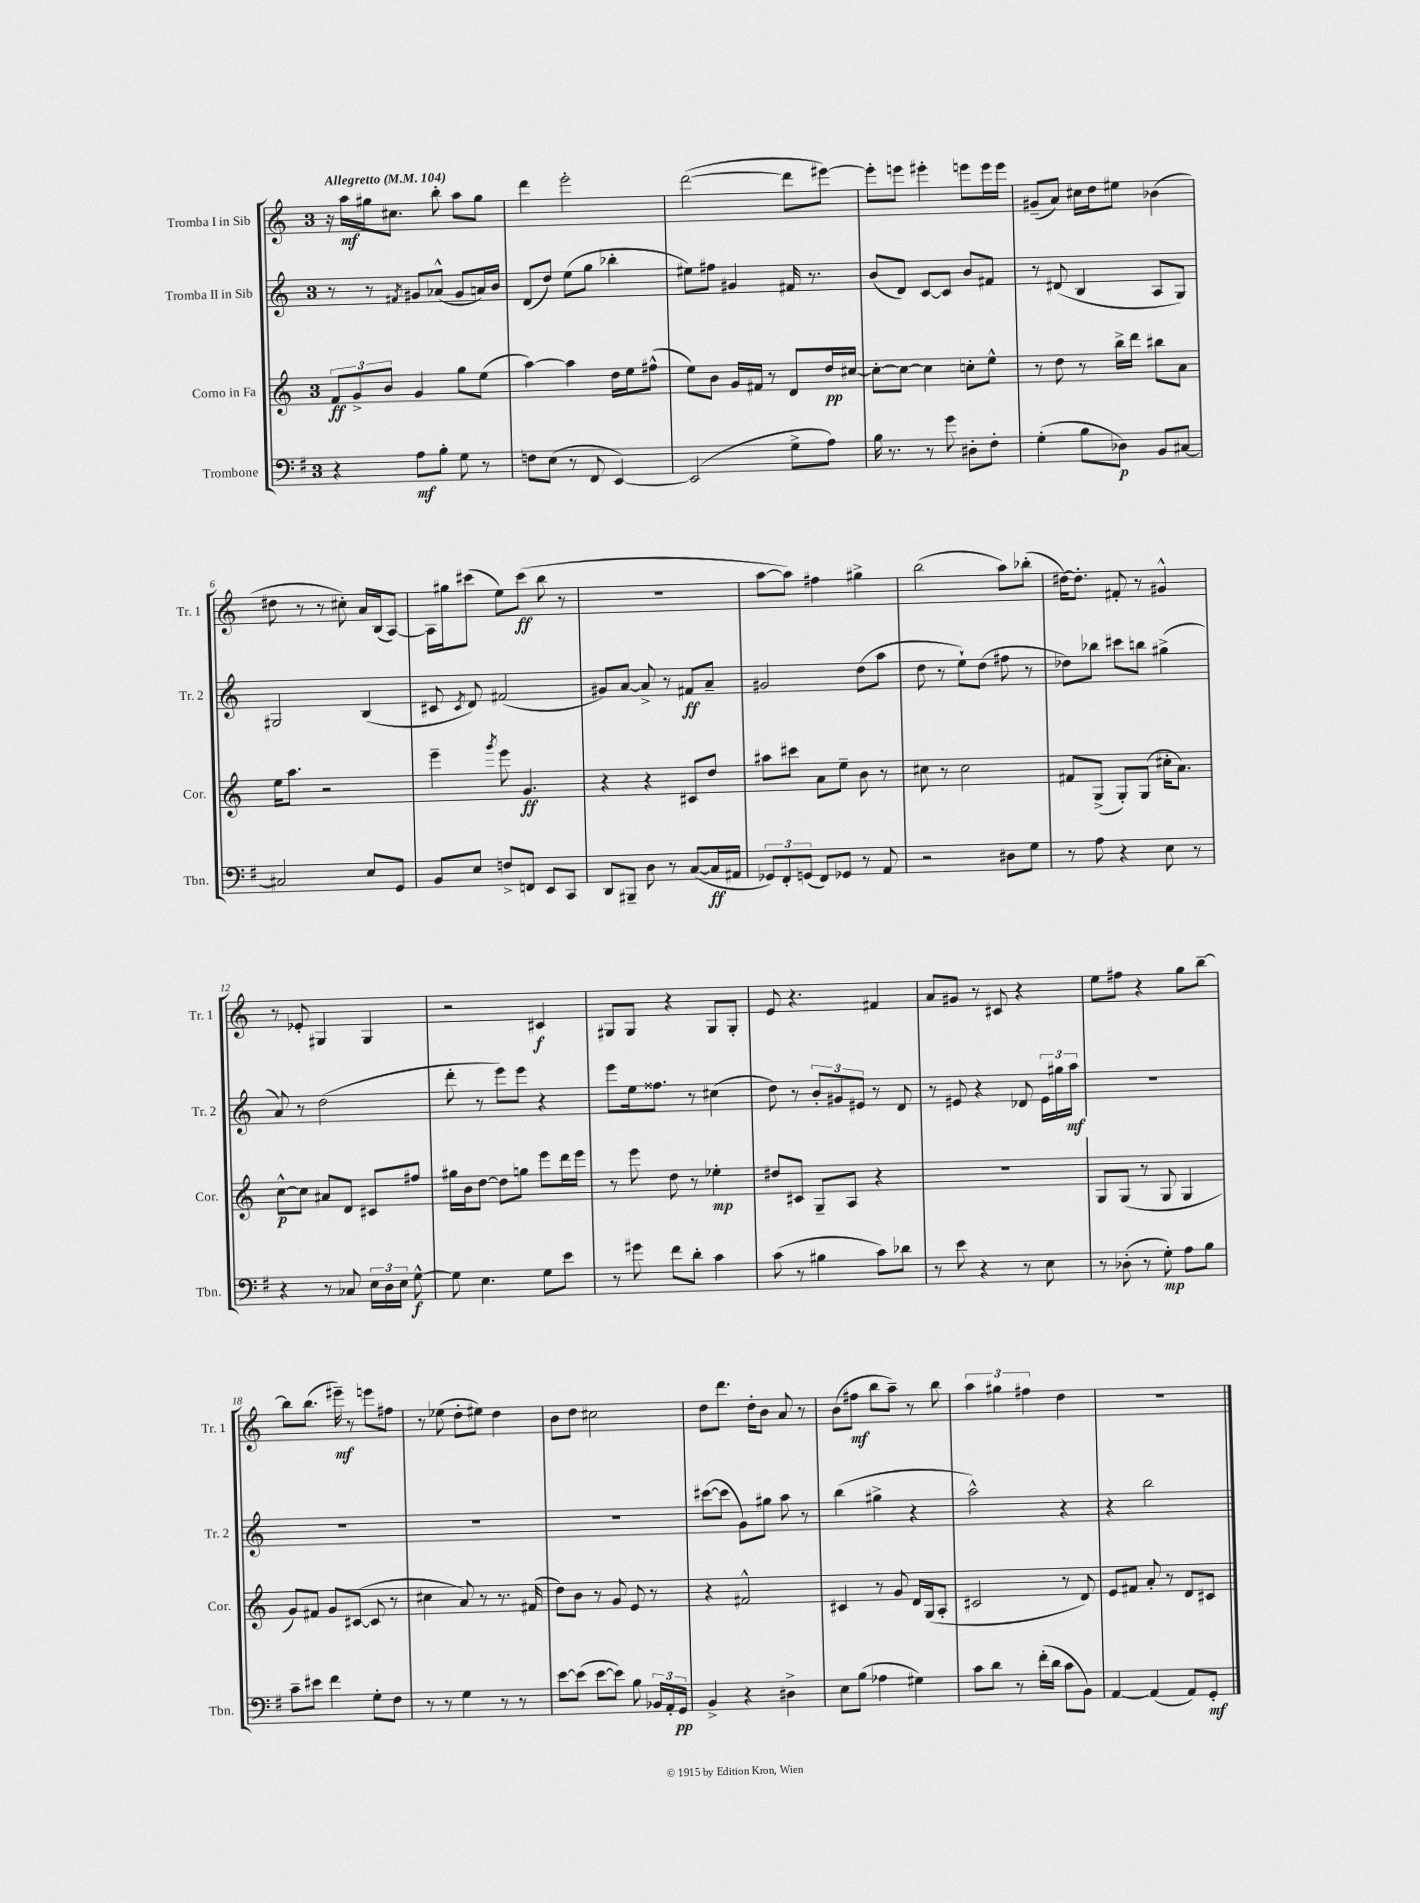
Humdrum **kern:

**kern	**kern	**kern	**kern
*staff4	*staff3	*staff2	*staff1
*clefF4	*clefG2	*clefG2	*clefG2
*k[f#]	*k[]	*k[]	*k[]
*M3/4	*M3/4	*M3/4	*M3/4
*MM104	*MM104	*MM104	*MM104
4r	12f	8r	16r
.	.	.	16aa
.	12g^	.	.
.	.	8r	16gg#
.	12b	.	.
.	.	.	8.cc#
.	.	8qf#	.
8A	4g	8g#	.
8B'	.	(8a-^^	8bb'
8G	8gg	8g#	8aa
8r	(8ee	16a)	8gg#
.	.	16b	.
=	=	=	=
8F	[4aa)	(8d	4ddd
(8E	.	8dd)	.
8r	4aa]	(8ee	2eee'
8FF#	.	8gg	.
[4EE)	16dd	4bb-'	.
.	16ee	.	.
.	(8ff#^^	.	.
=	=	=	=
(2EE]	8ee)	8ee#)	([2ddd
.	8b	8ff#	.
.	16g	4g#	.
.	16f#	.	.
.	8r	.	.
8G^	8d	16f#	8ddd]
.	.	8.r	.
8A)	16dd	.	[8eee#)
.	[16cc#	.	.
=	=	=	=
16B	8cc#'_	(8b	8eee#']
8.r	.	.	.
.	8cc#_	8d)	8eee
8r	4cc#]	[8c	4eee#'
8g	.	8c]	.
8D#'	8cc'	8b	8eee
8F#'	8ee^^	8f#	16eee
.	.	.	16eee
=	=	=	=
(4G'	8r	8r	(8g#~
.	8dd	(8d#	8a)
8B	8r	4B	16cc#
.	.	.	16dd
8D-)	16bb^	.	8ee#
.	16ddd	.	.
8BB	8bb#	8A	(4b-
[8C#	8a	8G)	.
=	=	=	=
2C#]	16ee	2G#	8dd#
.	8.aa	.	.
.	.	.	8r
.	2r	.	8r
.	.	.	8cc#')
8E	.	(4B	16a
.	.	.	(16B
8GG	.	.	[8A)
=	=	=	=
8BB	4eee~	8c#	16A]
.	.	.	16gg#
.	.	8qc#	.
8E	.	8d)	(8ccc#
.	8qggg	.	.
8F^	8eee	(2f#	8ee)
8FF	4.g	.	(8ccc#
8EE	.	.	8bb
8CC	.	.	8r
=	=	=	=
8DD	4r	8g#)	2.r
8BBB#~	.	[8a	.
8D	4r	8a^]	.
8r	.	8r	.
([8C	8c#	8f#	.
16C]	8dd	8a~	.
16AA#	.	.	.
=	=	=	=
12GG-)	8aa#	2g#	[8aa
12FF#'	.	.	.
.	8ccc#	.	8aa])
(12GG	.	.	.
8FF#)	8a	.	4ff#
8GG-	8ee~	.	.
8r	8b	(8dd	4gg#^
8AA	8r	8aa	.
=	=	=	=
2r	8cc#	8dd	(2bb
.	8r	8r	.
.	2cc#	8ee`)	.
.	.	(8dd	.
8D#	.	8ff#	8aa)
8G	.	8r	(8bb-'
=	=	=	=
8r	8f#	8dd-)	[16dd#)
.	.	.	8.dd#']
8A	(8G^	8bb-	.
4r	8G')	8ccc#	8f#'
.	(8G	8bb	8r
8E	16cc#'	(4gg#^	4g#^^
.	8.a)	.	.
8r	.	.	.
=	=	=	=
4r	[8cc^^	8a)	8r
.	8cc]	8r	8e-'
8r	8a#	(2dd	4G#
8C-	8d	.	.
24E	8c#	.	4G#
24D	.	.	.
24E	.	.	.
[8G^^	8ff#	.	.
=	=	=	=
8G]	16gg#	8ddd'	2r
.	16b	.	.
4.E	[8dd	8r	.
.	8dd]	8eee)	.
.	8gg	8eee	.
8G	8eee	4r	4c#
8e	16ddd	.	.
.	16eee	.	.
=	=	=	=
8r	8r	8eee	8G#
8g#	8eee	16ee	8G#
.	.	8.ff##	.
8f#	8dd	.	4r
8d'	8r	8r	.
4c	4ee-'	(4cc#	8G#
.	.	.	8G#'
=	=	=	=
(8c	8dd#	8dd)	8e
8r	8c#	8r	4.r
4B#	8G~	12b'	.
.	.	12g#	.
.	8A	.	.
.	.	12e#	.
8c)	4r	8r	4f#
8d-	.	8d	.
=	=	=	=
8r	2.r	8r	8a
8e	.	8e#	8g#
4r	.	4r	8r
.	.	.	8c#
8r	.	8d-	4r
8E	.	24e#	.
.	.	24gg#	.
.	.	24aa	.
=	=	=	=
8r	8G	2.r	8ee
(8D-'	(8G	.	8ff#
8r	8r	.	4r
8G')	8G	.	.
8A	4G	.	8gg
8B	.	.	[8bb~
=	=	=	=
8c~	8g)	2.r	8bb]
8e#	8f#	.	(8.bb
4f#	8g	.	.
.	.	.	16eee#~)
.	([8c#	.	8r
8G'	8c#]	.	8eee
8F#	8r	.	8ff#
=	=	=	=
8r	4cc#	2.r	8r
8r	.	.	(8ee-
4G	8a)	.	8dd'
.	8r	.	8ee#)
8r	8.r	.	4dd
8r	.	.	.
.	(16f#	.	.
=	=	=	=
[8e	8dd)	2.r	8b
(8e]	8b	.	8dd
[8e	8r	.	2cc#
8e])	8g	.	.
8B	8e	.	.
24BB-	8r	.	.
24AA'	.	.	.
24GG	.	.	.
=	=	=	=
4BB^	4r	([8ccc#	8dd
.	.	8ccc#]	8.ddd
4r	2f#^^	8g)	.
.	.	.	16dd'
.	.	8gg#	8b
4D#^	.	8aa	8a
.	.	8r	8r
=	=	=	=
8E	4c#	(4bb	(8b
(8B	.	.	8ff#
4A-	8r	4gg#^	8bb
.	8g	.	8aa~)
4G#)	16d	4r	8r
.	(16G	.	.
.	8A'	.	8bb
=	=	=	=
8c	2c#	2aa^^)	6aa
8d	.	.	.
.	.	.	6gg#
8r	.	.	.
.	.	.	6ff#
(16f#'	.	.	.
16d	.	.	.
8c	8r	4r	4dd
8BB)	8d)	.	.
=	=	=	=
[4AA	8e	4r	2.r
.	8f#	.	.
(4AA]	8a'	2bb	.
.	8r	.	.
8AA)	8d	.	.
8GG'	8c#	.	.
==	==	==	==
*-	*-	*-	*-
